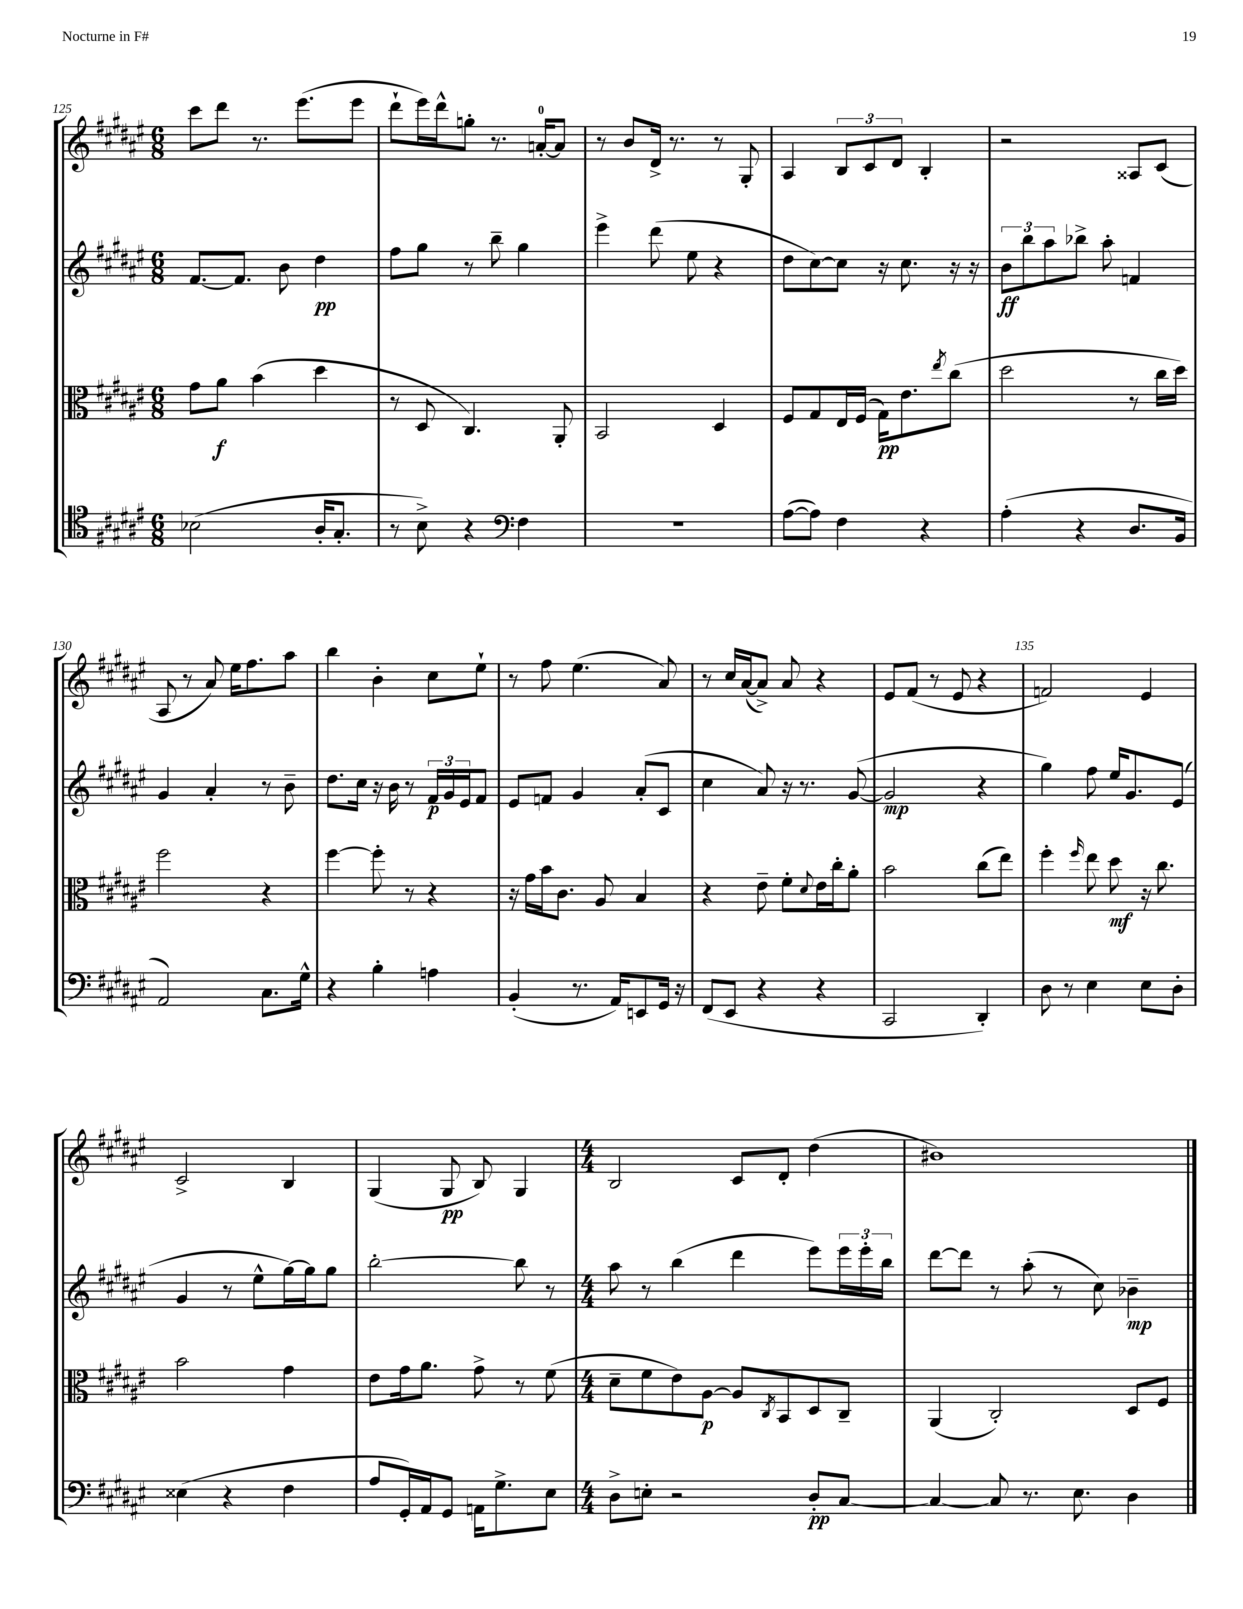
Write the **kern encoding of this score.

**kern	**dynam	**kern	**dynam	**kern	**dynam	**kern	**dynam
*part4	*part4	*part3	*part3	*part2	*part2	*part1	*part1
*staff4	*staff4	*staff3	*staff3	*staff2	*staff2	*staff1	*staff1
*clefC4	*	*clefC3	*	*clefG2	*	*clefG2	*
*k[f#c#g#d#a#e#]	*	*k[f#c#g#d#a#e#]	*	*k[f#c#g#d#a#e#]	*	*k[f#c#g#d#a#e#]	*
*M6/8	*	*M6/8	*	*M6/8	*	*M6/8	*
=125	=125	=125	=125	=125	=125	=125	=125
(2B-X\	.	8g#\L	.	[8.f#/L	.	8ccc#\L	.
.	.	8a#\J	f	.	.	8ddd#\J	.
.	.	.	.	8.f#/J]	.	.	.
.	.	(4b\	.	.	.	8.r	.
.	.	.	.	8b\	.	.	.
.	.	.	.	.	.	(8.eee#\L	.
16A#'/KL	.	4dd#\	.	4dd#\	pp	.	.
8.G#'/J	.	.	.	.	.	.	.
.	.	.	.	.	.	8eee#\J	.
=126	=126	=126	=126	=126	=126	=126	=126
8r	.	8r	.	8ff#\L	.	8ddd#`\L	.
8B^\)	.	8D#/	.	8gg#\J	.	16eee#\L)	.
.	.	.	.	.	.	16ddd#^^\J	.
4r	.	4.C#/)	.	8r	.	8ggn'\J	.
.	.	.	.	8bb~\	.	8.r	.
*clefF4	*	*	*	*	*	*	*
4F#\	.	.	.	4gg#\	.	.	.
.	.	.	.	.	.	[16an'/KL	.
.	.	8AA#'/	.	.	.	8a/J]	.
=127	=127	=127	=127	=127	=127	=127	=127
2.r	.	2BB/	.	4eee#^\	.	8r	.
.	.	.	.	.	.	8b/L	.
.	.	.	.	(8ddd#\	.	16d#^/Jk	.
.	.	.	.	.	.	8.r	.
.	.	.	.	8ee#\	.	.	.
.	.	4D#/	.	4r	.	8r	.
.	.	.	.	.	.	8G#'/	.
=128	=128	=128	=128	=128	=128	=128	=128
([8A#\L	.	8F#/L	.	8dd#\L	.	4A#/	.
8A#\J])	.	8G#/	.	[8cc#\)	.	.	.
4F#\	.	16E#/L	.	8cc#\J]	.	12B/L	.
.	.	(16F#/JJ	.	.	.	.	.
.	.	.	.	.	.	12c#/	.
.	.	16G#\KL)	pp	16r	.	.	.
.	.	.	.	.	.	12d#/J	.
.	.	8.e#\	.	8.cc#\	.	.	.
4r	.	.	.	.	.	4B'/	.
.	.	8qee#/	.	.	.	.	.
.	.	(8cc#\J	.	16r	.	.	.
.	.	.	.	16r	.	.	.
=129	=129	=129	=129	=129	=129	=129	=129
(4A#'\	.	2dd#\	.	12b\L	ff	2r	.
.	.	.	.	12bb\	.	.	.
.	.	.	.	12aa#\	.	.	.
4r	.	.	.	8bb-X^\J	.	.	.
.	.	.	.	8aa#'\	.	.	.
8.D#/L	.	8r	.	4fn/	.	8A##X/L	.
.	.	16cc#\LL	.	.	.	(8c#/J	.
16BB/Jk	.	16dd#\JJ)	.	.	.	.	.
!!LO:LB:g=z
=130	=130	=130	=130	=130	=130	=130	=130
2AA#/)	.	2ff#\	.	4g#/	.	8A#/	.
.	.	.	.	.	.	8r	.
.	.	.	.	4a#'/	.	8a#/)	.
.	.	.	.	.	.	16ee#\KL	.
.	.	.	.	.	.	8.ff#\	.
8.C#\L	.	4r	.	8r	.	.	.
.	.	.	.	8b~\	.	8aa#\J	.
16G#^^\Jk	.	.	.	.	.	.	.
=131	=131	=131	=131	=131	=131	=131	=131
4r	.	[4ff#\	.	8.dd#\L	.	4bb\	.
.	.	.	.	16cc#\Jk	.	.	.
4B'\	.	8ff#'\]	.	16r	.	4b'\	.
.	.	.	.	16b\	.	.	.
.	.	8r	.	8r	.	.	.
4An\	.	4r	.	24f#/LL	p	8cc#\L	.
.	.	.	.	24g#/	.	.	.
.	.	.	.	24e#/J	.	.	.
.	.	.	.	8f#/J	.	8ee#`\J	.
=132	=132	=132	=132	=132	=132	=132	=132
(4BB'/	.	16r	.	8e#/L	.	8r	.
.	.	16g#\LL	.	.	.	.	.
.	.	16b\J	.	8fn/J	.	8ff#\	.
.	.	8.c#\J	.	.	.	.	.
8.r	.	.	.	4g#/	.	(4.ee#\	.
.	.	8A#/	.	.	.	.	.
16AA#/KL)	.	.	.	.	.	.	.
8EEn/	.	4B/	.	(8a#'/L	.	.	.
16GG#/Jk	.	.	.	8c#/J	.	8a#/)	.
16r	.	.	.	.	.	.	.
=133	=133	=133	=133	=133	=133	=133	=133
(8FF#/L	.	4r	.	4cc#\	.	8r	.
8EE#/J	.	.	.	.	.	16cc#/LL	.
.	.	.	.	.	.	([16a#/J	.
4r	.	8e#~\	.	8a#/)	.	8a#^/J])	.
.	.	8f#'\L	.	16r	.	8a#/	.
.	.	.	.	8.r	.	.	.
.	.	8qqd#/	.	.	.	.	.
4r	.	16e#\L	.	.	.	4r	.
.	.	16cc#'\J	.	.	.	.	.
.	.	8a#'\J	.	([8g#/	.	.	.
=134	=134	=134	=134	=134	=134	=134	=134
2CC#/	.	2b\	.	2g#/]	mp	8e#/L	.
.	.	.	.	.	.	(8f#/J	.
.	.	.	.	.	.	8r	.
.	.	.	.	.	.	8e#/	.
4DD#'/)	.	(8cc#\L	.	4r	.	4r	.
.	.	8ee#\J)	.	.	.	.	.
=135	=135	=135	=135	=135	=135	=135	=135
8D#\	.	4ff#'\	.	4gg#\)	.	2fn/)	.
8r	.	.	.	.	.	.	.
.	.	16qqff#/	.	.	.	.	.
4E#\	.	8ee#\	.	8ff#\	.	.	.
.	.	8dd#\	mf	16ee#/KL	.	.	.
.	.	.	.	8.g#/	.	.	.
8E#\L	.	16r	.	.	.	4e#/	.
.	.	8.cc#\	.	.	.	.	.
8D#'\J	.	.	.	(8e#/J	.	.	.
!!LO:LB:g=z
=136	=136	=136	=136	=136	=136	=136	=136
(4E##X\	.	2b\	.	4g#/	.	2c#^/	.
4r	.	.	.	8r	.	.	.
.	.	.	.	8ee#^^\L	.	.	.
4F#\	.	4g#\	.	[16gg#\L)	.	4B/	.
.	.	.	.	16gg#\J]	.	.	.
.	.	.	.	8gg#\J	.	.	.
=137	=137	=137	=137	=137	=137	=137	=137
8A#/L	.	8e#\L	.	[2bb'\	.	(4G#/	.
16GG#'/L)	.	16g#\k	.	.	.	.	.
16AA#/J	.	8.a#\J	.	.	.	.	.
8GG#/J	.	.	.	.	.	8G#/	pp
16AAn\KL	.	8g#^\	.	.	.	8B/)	.
8.G#^\	.	.	.	.	.	.	.
.	.	8r	.	8bb\]	.	4G#/	.
8E#\J	.	(8f#\	.	8r	.	.	.
=138	=138	=138	=138	=138	=138	=138	=138
*M4/4	*	*M4/4	*	*M4/4	*	*M4/4	*
8D#^\L	.	8d#~\L	.	8aa#\	.	2B/	.
8En'\J	.	8f#\	.	8r	.	.	.
2r	.	8e#\)	.	(4bb\	.	.	.
.	.	[8A#\J	p	.	.	.	.
.	.	8A#/L]	.	4ddd#\	.	8c#/L	.
.	.	8qC#/	.	.	.	.	.
.	.	8BB/	.	.	.	8d#'/J	.
8D#'/L	pp	8D#/	.	8eee#\L)	.	(4dd#\	.
[8C#/J	.	8C#~/J	.	24eee#\L	.	.	.
.	.	.	.	24eee#'\	.	.	.
.	.	.	.	24bb\JJ	.	.	.
=139	=139	=139	=139	=139	=139	=139	=139
4C#/_	.	(4AA#/	.	[8ddd#\L	.	1b#X)	.
.	.	.	.	8ddd#\J]	.	.	.
8C#/]	.	2C#'/)	.	8r	.	.	.
8.r	.	.	.	(8aa#'\	.	.	.
.	.	.	.	8r	.	.	.
8.E#\	.	.	.	.	.	.	.
.	.	.	.	8cc#\)	.	.	.
4D#\	.	8D#/L	.	4b-X~\	mp	.	.
.	.	8F#/J	.	.	.	.	.
==	==	==	==	==	==	==	==
*-	*-	*-	*-	*-	*-	*-	*-
